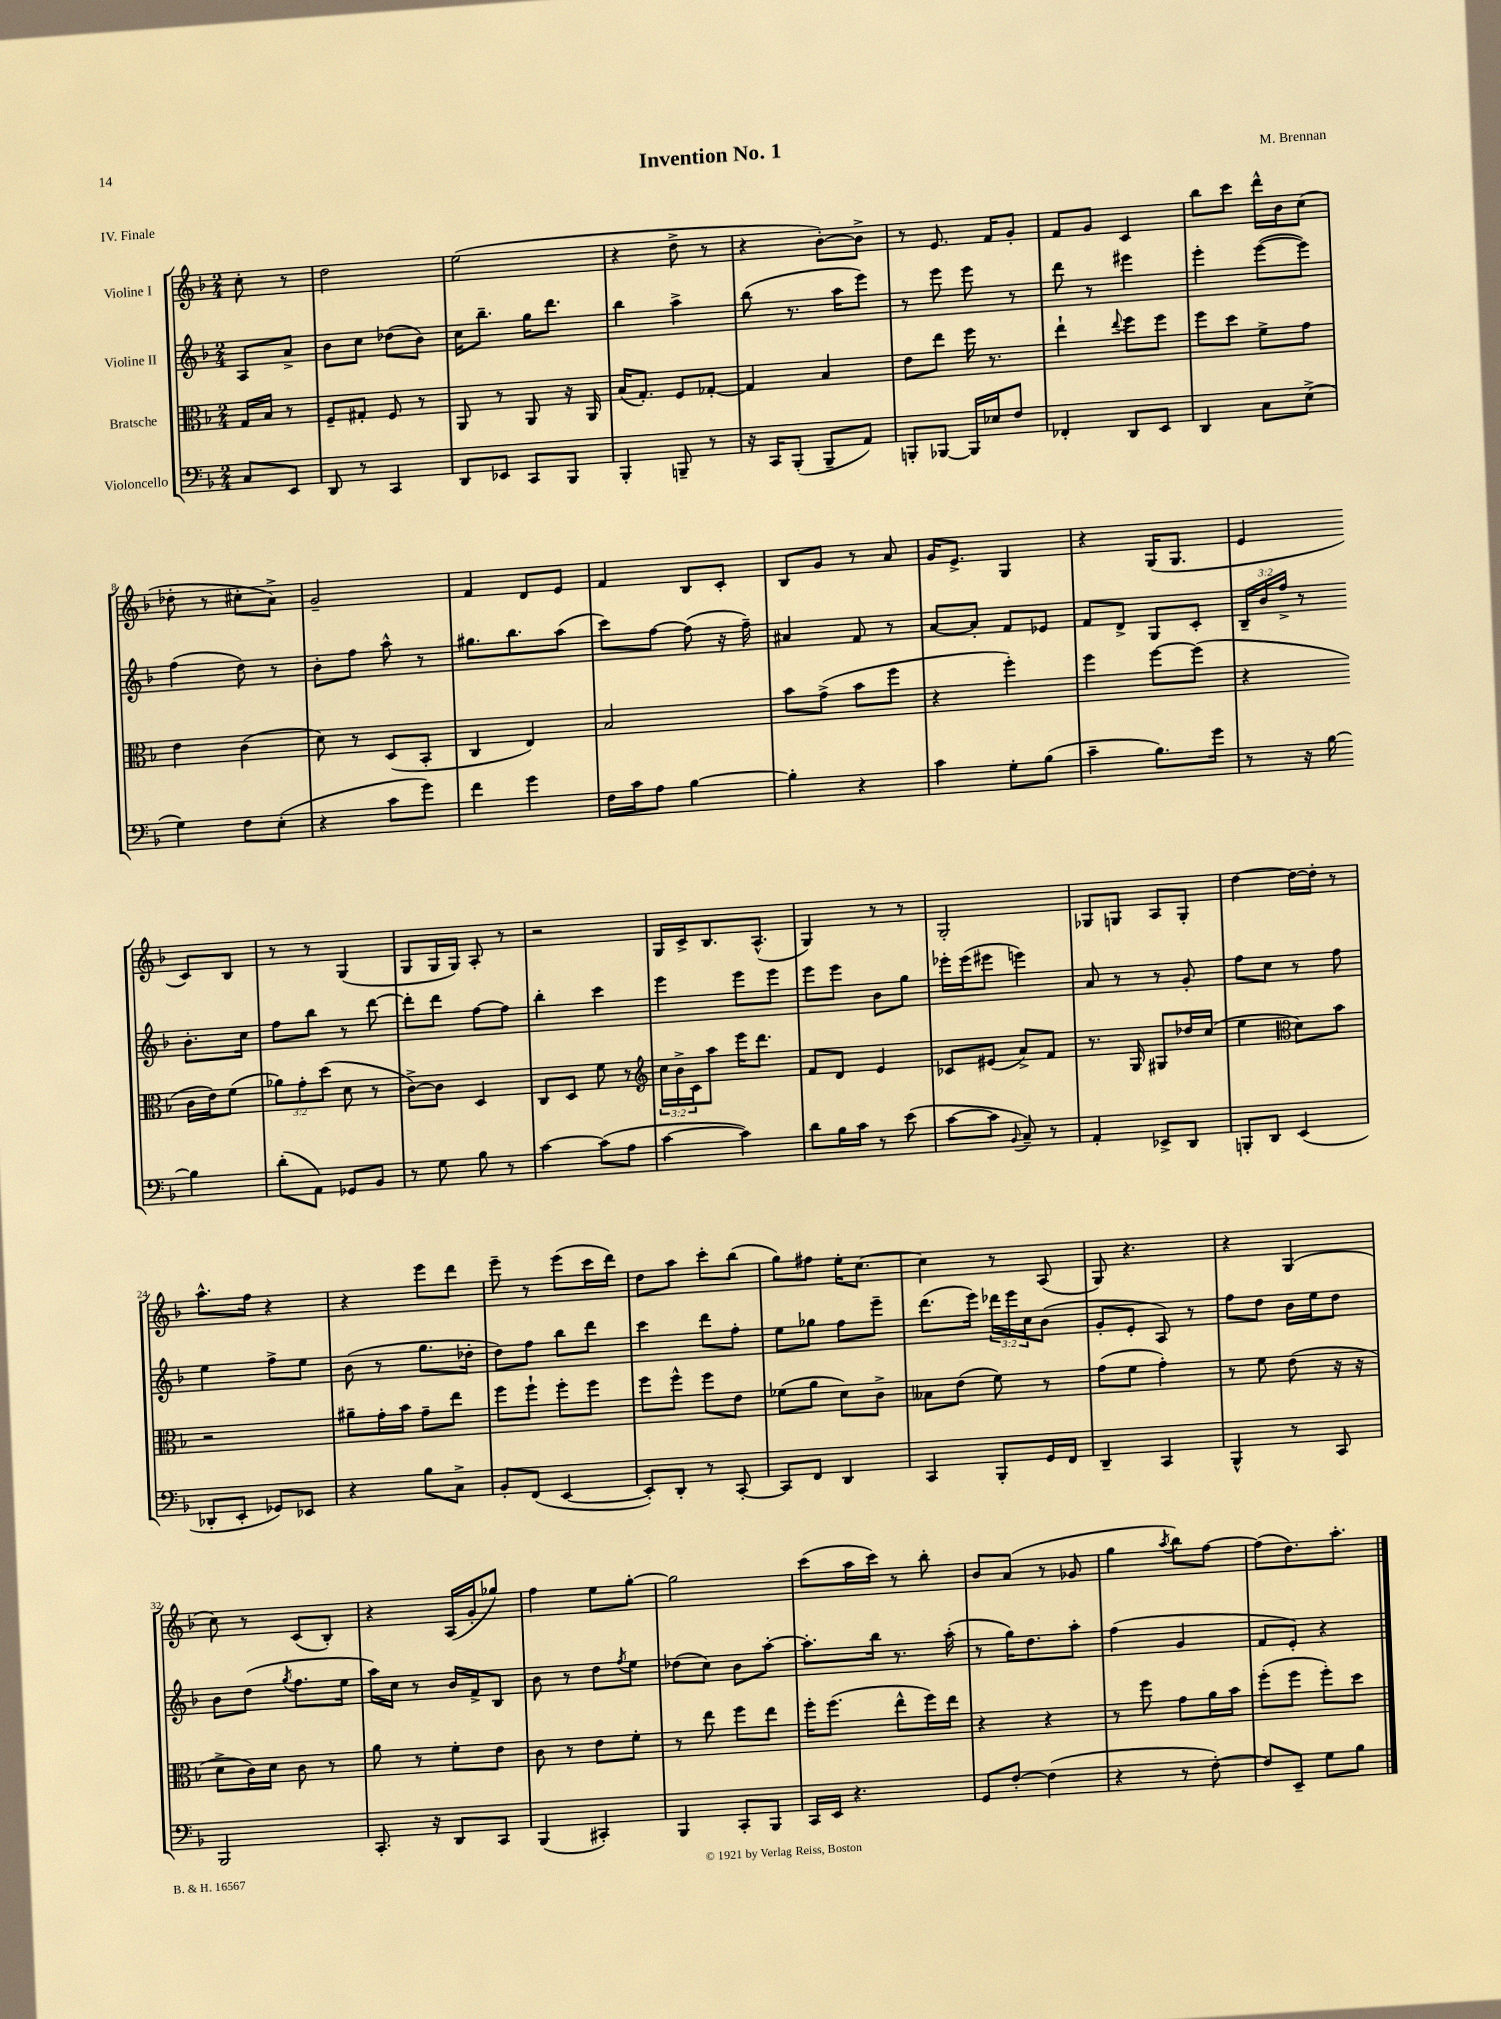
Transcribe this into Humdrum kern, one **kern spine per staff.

**kern	**kern	**kern	**kern
*part4	*part3	*part2	*part1
*staff4	*staff3	*staff2	*staff1
*I"Violoncello	*I"Bratsche	*I"Violine II	*I"Violine I
*clefF4	*clefC3	*clefG2	*clefG2
*k[b-]	*k[b-]	*k[b-]	*k[b-]
*M2/4	*M2/4	*M2/4	*M2/4
=	=	=	=
8C/L	16G/LL	8A/L	8cc'\
.	16B-/JJ	.	.
8EE/J	8r	8a^/J	8r
=1	=1	=1	=1
8DD/	8F~/L	8b-\L	2dd\
8r	8G#X'/J	8cc\J	.
4CC/	8F/	(8dd-X\L	.
.	8r	8b-\J)	.
=2	=2	=2	=2
8DD/L	8AA/	16cc\KL	(2ee\
.	.	8.bb-~\J	.
8EE-X/J	8r	.	.
8CC/L	8AA/	16gg\KL	.
.	.	8.ddd\J	.
8BBB-/J	16r	.	.
.	16AA/	.	.
=3	=3	=3	=3
4BBB-'/	(16B-/KL	4bb-\	4r
.	8.G'/J)	.	.
8BBBn~/	8F/L	4aa^\	8dd^\
8r	[8G-X'/J	.	8r
=4	=4	=4	=4
16r	4G-/]	(8bb-\	4r
16CC/KL	.	.	.
(8BBB-'/J	.	8.r	.
8BBB-~/L	4B-/	.	[8b-'\L)
.	.	16aa\KL	.
8AA/J)	.	8eee\J)	8b-^\J]
=5	=5	=5	=5
8BBBn'/L	8e\L	8r	8r
[8BBB-X/J	8ee\J	8eee\	8.e/
16BBB-/LL]	16ff\	8eee\	.
16E-X/J	8.r	.	16f/KL
8F/J	.	8r	8g'/J
=6	=6	=6	=6
4FF-X'/	4ee`\	8ddd\	8f/L
.	.	8r	8g/J
.	8qqee/	.	.
8DD/L	8ff\L	4eee#X\	4c/
8EE/J	8ff\J	.	.
=7	=7	=7	=7
4DD/	8ff\L	4eee'\	8bb-\L
.	8dd\J	.	8ccc\J
8C\L	8f^\L	([8eee\L	16ddd^^\LL
.	.	.	16b-\J
(8E^\J	8g\J	8eee\J])	(8cc\J
!!LO:LB:g=z
=8	=8	=8	=8
4G\)	4e\	(4ff\	8dd-X'\
.	.	.	8r
8F\L	(4c\	8dd\)	8cc#X'\L
(8E'\J	.	8r	8a^\J)
=9	=9	=9	=9
4r	8d\)	8b-'\L	2g~/
.	8r	8ff\J	.
8c\L	(8D/L	8aa^^\	.
8g\J)	8BB-'/J	8r	.
=10	=10	=10	=10
4f\	4C/	8.gg#X\L	4f/
.	.	8.bb-\	.
4g\	4E/)	.	8d/L
.	.	(8aa\J	8e/J
=11	=11	=11	=11
16F\LL	2B-/	8ccc\L)	4f/
16c\J	.	.	.
8A\J	.	[8ff\J	.
[4B-\	.	(8ff\]	8B-/L
.	.	16r	8c'/J
.	.	16ff~\)	.
=12	=12	=12	=12
4B-'\]	8b-\L	4a#X/	8B-/L
.	(8g^\J	.	8g/J
4r	8b-\L	8f/	8r
.	8ff\J	8r	8a/
=13	=13	=13	=13
4c\	4r	[8a/L	16g/KL
.	.	.	8.e^/J
.	.	8a'/J]	.
8G'\L	4ff'\)	8f/L	4G/
(8B-\J	.	8e-X/J	.
=14	=14	=14	=14
4c~\	4ff\	8f/L	4r
.	.	8d^/J	.
8.B-\L)	[8ff\L	8G/L	(16G/KL
.	.	.	8.G/J
.	(8ff\J]	8c'/J	.
16g\Jk	.	.	.
=15	=15	=15	=15
8r	4r	24B-~/LL	4e/
.	.	24b-/	.
.	.	24ff^/JJ	.
16r	.	8r	.
[16B-\	.	.	.
4B-\]	16c\LL	8.b-'\L	8c/L)
.	16e\J)	.	.
.	(8f\J	.	8B-/J
.	.	16cc\Jk	.
!!LO:LB:g=z
=16	=16	=16	=16
(8d'\L	12a-X\L)	8ff\L	8r
.	12g'\	.	.
8AA\J)	.	8bb-\J	8r
.	(12dd\J	.	.
8GG-X/L	8d\	8r	(4G/
8BB-/J	8r	[8ddd\	.
=17	=17	=17	=17
8r	[8c^\L)	8ddd'\L]	8G/L
8G\	8c\J]	8ddd\J	16G/L
.	.	.	16G/JJ)
8B-\	4D/	[8ff\L	8A'/
8r	.	8ff\J]	8r
=18	=18	=18	=18
[4c\	8C/L	4bb-'\	2r
.	8D/J	.	.
(8c\L]	8f\	4ccc\	.
8A\J	8r	.	.
=19	=19	=19	=19
*	*clefG2	*	*
[4c\	24cc\LL	4eee\	16G/LL
.	24b-^\	.	.
.	.	.	16c^/J
.	24c\J	.	.
.	8aa\J	.	8.B-/
4c\])	16eee\KL	8eee\L	.
.	8.ddd\J	.	(8.A^^/J
.	.	8eee\J	.
=20	=20	=20	=20
8d\L	8f/L	8eee\L	4G/)
16B-\L	8d/J	8eee\J	.
16c\JJ	.	.	.
8r	4e/	8b-\L	8r
(8e\	.	8gg\J	8r
=21	=21	=21	=21
[8c\L	8c-X/L	16eee-X'\LL	2G'/
.	.	(16eee-\J	.
8c\J]	(8e#X/J	8eee#X\J	.
8qqBB-/	.	.	.
8C~/)	8a^/L)	4eeen\)	.
8r	8f/J	.	.
=22	=22	=22	=22
4AA'/	8.r	8a/	8G-X/L
.	.	8r	8Gn/J
.	16G/	.	.
8EE-X^/L	8G#X/L	8r	8A/L
8DD/J	16dd-X/L	8g'/	8G'/J
.	(16cc/JJ	.	.
=23	=23	=23	=23
8BBBn'/L	4ee\	8ff\L	[4dd\
8DD/J	.	8cc\J	.
*	*clefC3	*	*
(4EE/	8d\L)	8r	16dd\LL_
.	.	.	16dd'\JJ]
.	8b-\J	8ff\	8r
!!LO:LB:g=z
=24	=24	=24	=24
8DD-X'/L	2r	4ee\	8.aa^^\L
8EE'/J	.	.	.
.	.	.	16ff\Jk
8GG-X/L)	.	8ff^\L	4r
8EE-X/J	.	8ee\J	.
=25	=25	=25	=25
4r	8a#X~\L	(8b-\	4r
.	16g'\L	8r	.
.	16b-\JJ	.	.
8B-\L	8g~\L	8.gg\L	8eee\L
8C^\J	8ee\J	.	8ddd\J
.	.	16dd-X'\Jk	.
=26	=26	=26	=26
8BB-'/L	8ff\L	8dd\L)	8eee~\
(8FF/J	8ff`\J	8ff\J	8r
[4EE/	8ff'\L	8bb-\L	(8eee\L
.	8ff\J	8ddd\J	16ccc\L
.	.	.	16ddd\JJ)
=27	=27	=27	=27
8EE'/L])	8ff\L	4ccc\	8dd\L
8DD'/J	8ff^^\J	.	8aa\J
8r	8ff\L	8ddd\L	8ccc'\L
[8CC'/	8e\J	8ff'\J	(8bb-\J
=28	=28	=28	=28
8CC/L]	(8f-X\L	8ee\L	8gg\L)
8FF/J	8a\J	8gg-X\J	8ff#X\J
4DD/	8d\L)	8ff\L	16ee'\KL
.	.	.	[8.cc\J
.	8c^\J	8eee~\J	.
=29	=29	=29	=29
4CC/	8B--X\L	(8.ddd\L	4cc\]
.	(8e\J	.	.
.	.	16eee\Jk)	.
8BBB-'/L	8f\)	24ddd-X\LL	8r
.	.	24eee\	.
.	.	24cc\J	.
16GG/L	8r	(8b-\J	(8A/
16FF/JJ	.	.	.
=30	=30	=30	=30
4DD~/	(8g\L	8g'/L	8G/)
.	8f\J	8e'/J	4.r
4CC/	4g'\)	8A/)	.
.	.	8r	.
=31	=31	=31	=31
4BBB-^^/	8r	8ff\L	4r
.	8f\	8dd\J	.
8r	(8e\	16b-\LL	(4G/
.	.	16ee\J	.
8CC/	16r	8dd\J	.
.	16r	.	.
!!LO:LB:g=z
=32	=32	=32	=32
2BBB-/	8d^\L	8b-\L	8cc\)
.	16c\L)	(8dd\J	8r
.	16d\JJ	.	.
.	.	8qgg/	.
.	8c\	8.ff\L	(8c/L
.	8r	.	8B-'/J)
.	.	16ee\Jk	.
=33	=33	=33	=33
8.CC'/	8a\	16aa\LL)	4r
.	.	16cc\JJ	.
.	8r	8r	.
16r	.	.	.
8DD/L	8f'\L	16b-/LL	(16A/LL
.	.	16f^/J	16g'/J
8CC/J	8e\J	8B-/J	8gg-X/J)
=34	=34	=34	=34
(4BBB-/	8c\	8b-\	4ff\
.	8r	8r	.
4CC#X'/)	8e\L	8dd\L	8ee\L
.	.	8qff/	.
.	8f'\J	8ee\J	[8gg'\J
=35	=35	=35	=35
4BBB-/	8r	(8dd-X\L	2gg\]
.	8ee\	8cc\J)	.
8CC'/L	8ff\L	8b-\L	.
8BBB-/J	8ee\J	[8aa'\J	.
=36	=36	=36	=36
16CC/LL	16ff'\KL	8.aa'\L]	(8ccc\L
16EE/JJ	(8.ff\J	.	.
4.r	.	.	16aa\L
.	.	16bb-\Jk	16ccc\JJ)
.	8ee^^\L	8.r	8r
.	16ff\L)	.	8bb-'\
.	16ee\JJ	(16aa'\	.
=37	=37	=37	=37
8GG/L	4r	8r	8b-/L
[8F'/J	.	16gg\KL)	(8a/J
.	.	8.dd\	.
(4F\]	4r	.	8r
.	.	8aa'\J	8g-X/
=38	=38	=38	=38
4r	8r	(4ff\	4gg\
.	8ff\	.	.
.	.	.	8qaa/
8r	8g\L	4g/	8bb-\L)
[8F'\)	16a\L	.	[8ff\J
.	16b-\JJ	.	.
=39	=39	=39	=39
8F/L]	(8ff'\L	8f/L	(8ff\L]
8EE~/J	8ff\J	8e'/J)	8.dd\)
8G\L	8ff'\L)	4r	.
.	.	.	8.aa'\J
8B-\J	8dd\J	.	.
==	==	==	==
*-	*-	*-	*-
